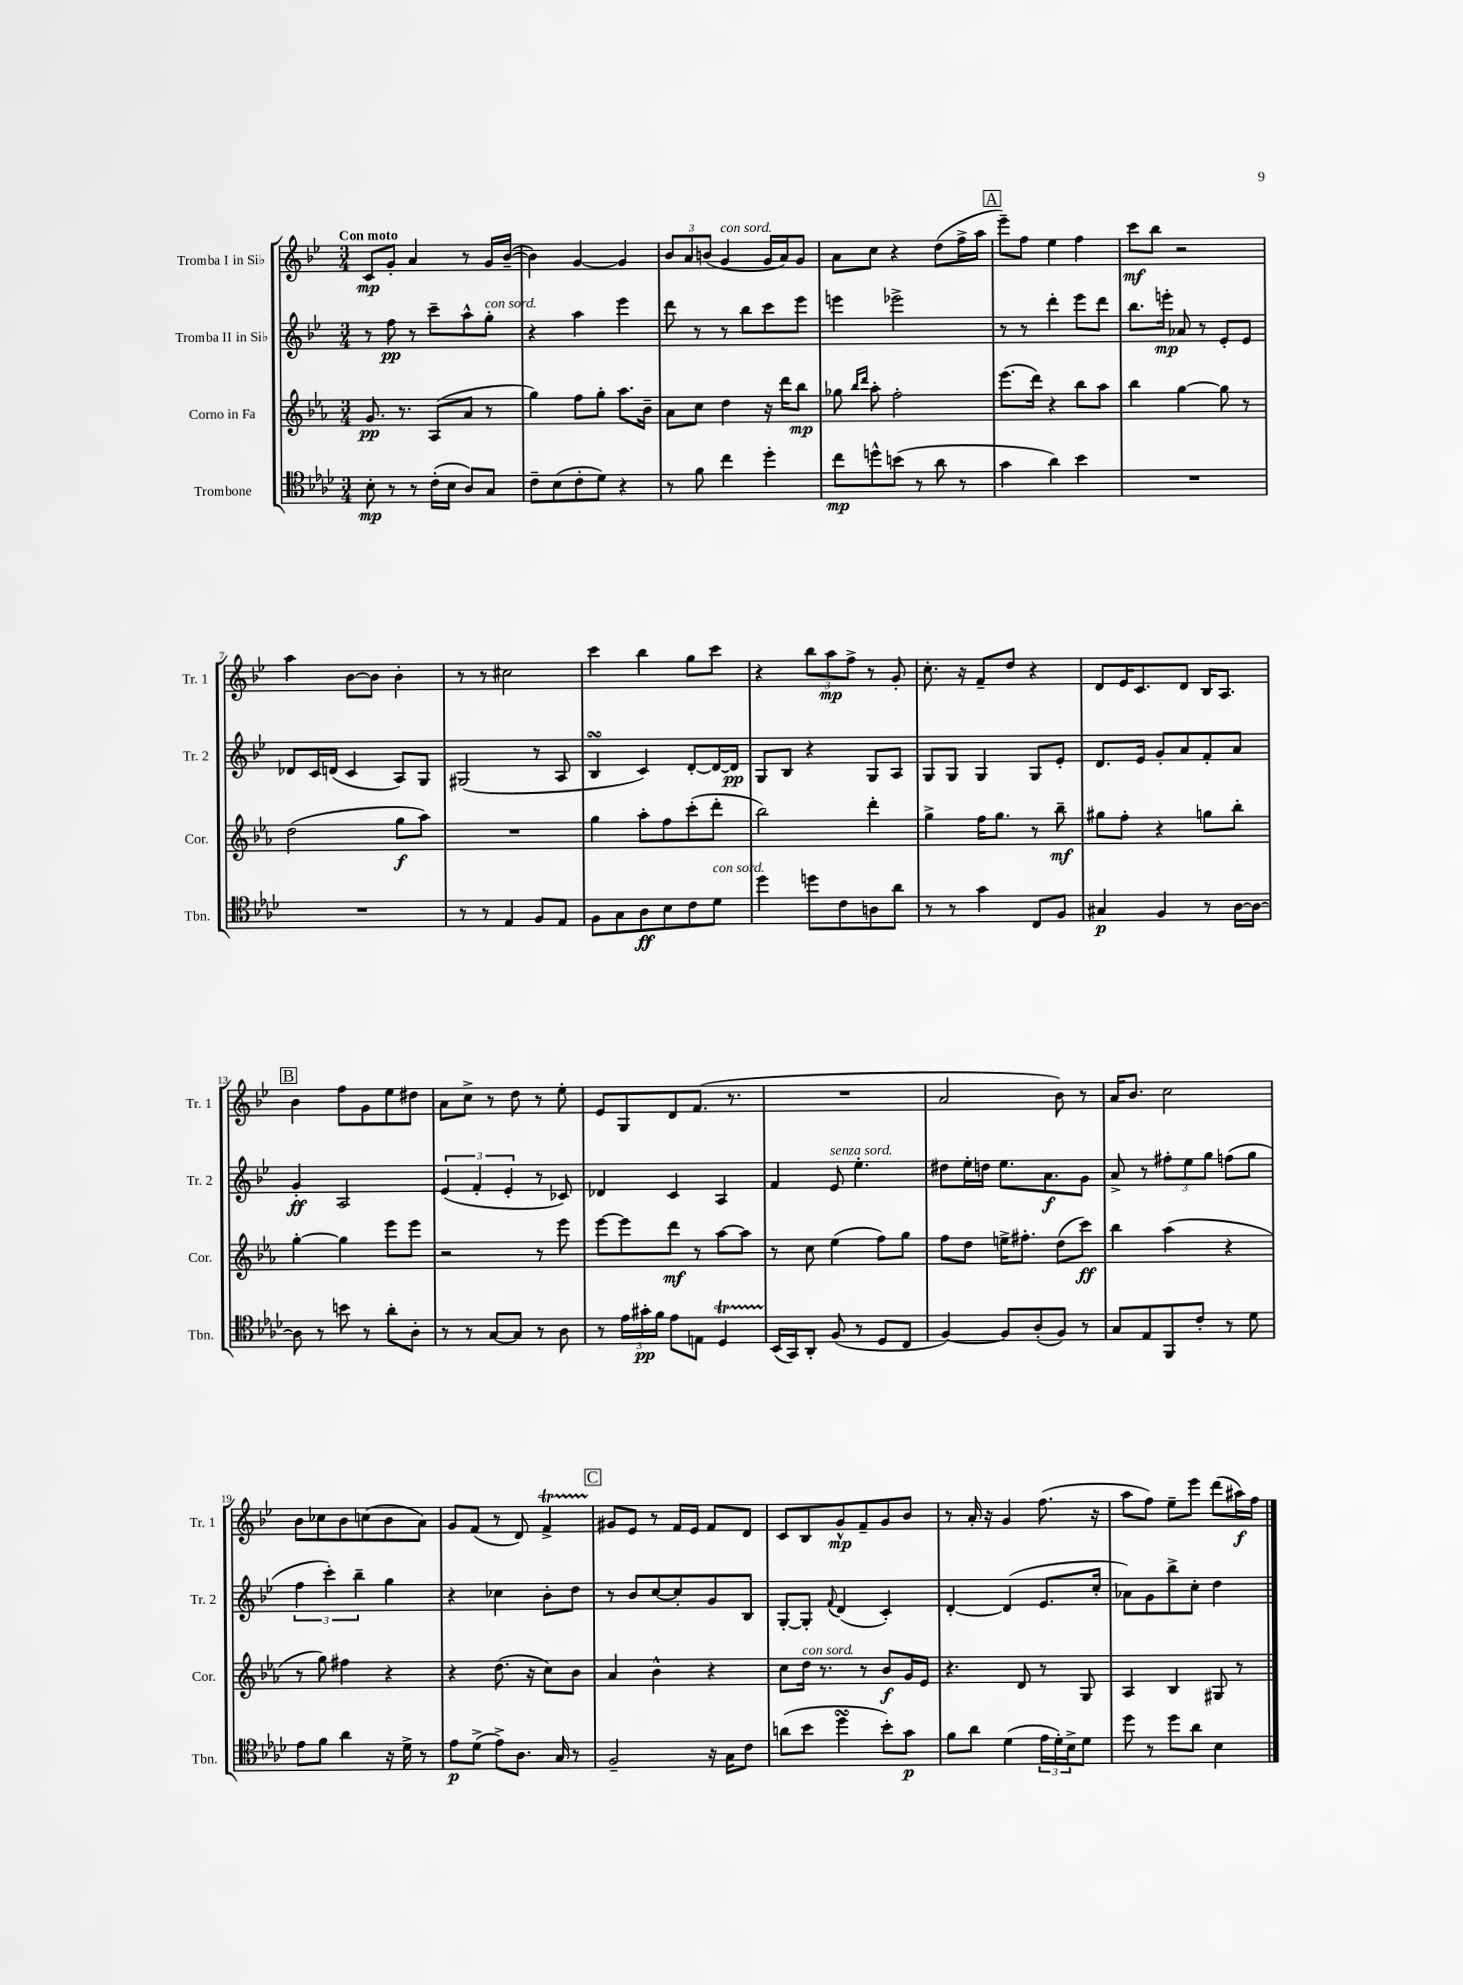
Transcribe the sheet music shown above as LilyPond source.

<<
\new StaffGroup <<
\new Staff = "s0" \with { instrumentName = "Tromba I in Sib" shortInstrumentName = "Tr. 1" } {
    \clef treble \key bes \major \numericTimeSignature \time 3/4 \tempo "Con moto"
    c'8\mp g'8-. a'4 r8 g'16 bes'16~--( |
    bes'4) g'4~ g'4 |
    \tuplet 3/2 { bes'8 a'8 b'8( } g'4^\markup { \italic "con sord." } g'16 a'16) g'8 |
    a'8 c''8 r4 d''8( f''16-> a''16 |
    \mark \markup { \box "A" } ees'''8--) f''8 ees''4 f''4 |
    c'''8\mf bes''8 r2 |
    a''4 bes'8~ bes'8 bes'4-. |
    r8 r8 cis''2 |
    c'''4 bes''4 g''8 c'''8 |
    r4 \tuplet 3/2 { bes''8 a''8\mp f''8-> } r8 g'8-. |
    c''8.-. r16 f'8-- d''8 r4 |
    d'8 ees'16 c'8. d'8 bes16 a8. |
    \mark \markup { \box "B" } bes'4 f''8 g'8 ees''8 dis''8 |
    a'8 c''8-> r8 d''8 r8 ees''8-. |
    ees'8 g8 d'8 f'8.( r8. |
    R2. |
    a'2 bes'8) r8 |
    a'16 bes'8. c''2 |
    bes'8 ces''8 bes'8 c''8( bes'8 a'8) |
    g'8 f'8( r8 d'8) f'4->\startTrillSpan |
    \mark \markup { \box "C" } gis'8\stopTrillSpan ees'8 r8 f'16 ees'16 f'8 d'8 |
    c'8 bes8 g'8-^\mp f'8-- g'8 bes'8 |
    r8 a'16-. r16 g'4 f''8.( r16 |
    a''8 f''8) ees''8-- ees'''8 d'''8( ais''16\f) f''16 \bar "|." |
}
\new Staff = "s1" \with { instrumentName = "Tromba II in Sib" shortInstrumentName = "Tr. 2" } {
    \clef treble \key bes \major \numericTimeSignature \time 3/4
    r8 f''8\pp r8 c'''8-- a''8-^ g''8-.^\markup { \italic "con sord." } |
    r4 a''4 ees'''4 |
    d'''8 r8 r8 bes''8 c'''8 ees'''8 |
    e'''4 ees'''2-> |
    \mark \markup { \box "A" } r8 r8 d'''4-. ees'''8 d'''8 |
    bes''8. e'''16-.\mp aes'8 r8 ees'8-. ees'8 |
    des'8 c'16 d'16( c'4 a8) g8 |
    gis2( r8 a8 |
    bes4\turn c'4) d'8~-. d'16~ d'16\pp |
    g8 bes8 r4 g8 a8 |
    g8 g8 g4 g8 ees'8-. |
    d'8. ees'16 g'8-. a'8 f'8-. a'8 |
    \mark \markup { \box "B" } g'4-.\ff a2 |
    \tuplet 3/2 { ees'4( f'4-. ees'4-. } r8 ces'8) |
    des'4 c'4 a4 |
    f'4 ees'8^\markup { \italic "senza sord." } ees''4.-. |
    dis''8 ees''16-. d''16 ees''8. a'8.\f g'8 |
    a'8-> r8 \tuplet 3/2 { fis''8-. ees''8 g''8 } f''8( g''8 |
    \tuplet 3/2 { f''4 c'''4-.) bes''4-- } g''4 |
    r4 ces''4 bes'8-. d''8 |
    \mark \markup { \box "C" } r8 bes'8 c''8~ c''8-. g'8 bes8 |
    g8~-. g8-. \appoggiatura { f'8 } d'4( c'4-.) |
    d'4~-. d'4( ees'8. c''16-. |
    aes'8) g'8 bes''8-> c''8-. d''4 \bar "|." |
}
\new Staff = "s2" \with { instrumentName = "Corno in Fa" shortInstrumentName = "Cor." } {
    \clef treble \key ees \major \numericTimeSignature \time 3/4
    g'8.\pp r8. aes8( aes'8 r8 |
    g''4) f''8 g''8-. aes''8. bes'16-- |
    aes'8 c''8 d''4 r16 d'''16 bes''8\mp |
    ges''8 \grace { bes''16 d'''16 } aes''8-. f''2-. |
    \mark \markup { \box "A" } ees'''8.( d'''16) r4 bes''8 aes''8 |
    bes''4 g''4~ g''8 r8 |
    d''2( g''8\f aes''8) |
    R2. |
    g''4 aes''8-. f''8 c'''8-.( d'''8-. |
    bes''2) d'''4-. |
    g''4-> f''16 g''8. r8 bes''8--\mf |
    gis''8 f''8-. r4 g''8 bes''8-. |
    \mark \markup { \box "B" } g''4~-. g''4 ees'''8 ees'''8 |
    r2 r8 ees'''8 |
    ees'''8~ ees'''8 d'''8\mf r8 aes''8~ aes''8 |
    r8 c''8 ees''4( f''8) g''8 |
    f''8 d''8 e''16-> fis''8.-. d''8( c'''8\ff) |
    bes''4 aes''4( r4 |
    r8 g''8) fis''4 r4 |
    r4 d''8.( r16 c''8) bes'8 |
    \mark \markup { \box "C" } aes'4 bes'4-^ r4 |
    c''8 d''16^\markup { \italic "con sord." } r8. r8 bes'8\f g'16 ees'16 |
    r4. d'8 r8 g8 |
    aes4 bes4 gis8 r8 \bar "|." |
}
\new Staff = "s3" \with { instrumentName = "Trombone" shortInstrumentName = "Tbn." } {
    \clef tenor \key aes \major \numericTimeSignature \time 3/4
    bes8-.\mp r8 r8 c'16-.( bes16 aes8) g8 |
    c'8-- bes8( c'8-. des'8) r4 |
    r8 f'8 c''4 des''4-. |
    c''8\mp d''8-^ b'8( r8 aes'8 r8 |
    \mark \markup { \box "A" } g'4 aes'4) bes'4 |
    R2. |
    R2. |
    r8 r8 ees4 f8 ees8 |
    f8 g8 aes8\ff bes8 c'8 des'8^\markup { \italic "con sord." } |
    des''4 d''8 c'8 a8 aes'8 |
    r8 r8 g'4 c8 f8 |
    gis4\p f4 r8 aes16~ aes16~ |
    \mark \markup { \box "B" } aes8 r8 b'8 r8 aes'8-. aes8-. |
    r8 r8 g8~ g8 r8 aes8 |
    r8 \tuplet 3/2 { ees'16 gis'16-.\pp f'16 } ees'8 e8 des4\startTrillSpan |
    bes,16\stopTrillSpan( g,16) aes,8-. f8( r8 des8 c8 |
    f4~) f8 aes8-.( f8) r8 |
    g8 ees8 f,8 c'8-. r8 des'8 |
    ees'8 f'8 aes'4 r16 des'16-> r8 |
    ees'8\p des'8->( ees'8->) aes8. g16 r8 |
    \mark \markup { \box "C" } f2-- r16 g16 c'8 |
    a'8( bes'8 des''4\turn bes'8-.) g'8\p |
    f'8 aes'8 des'4( \tuplet 3/2 { ees'16 des'16-.) bes16-> } des'8 |
    des''8 r8 des''8 aes'8 bes4 \bar "|." |
}
>>
>>
